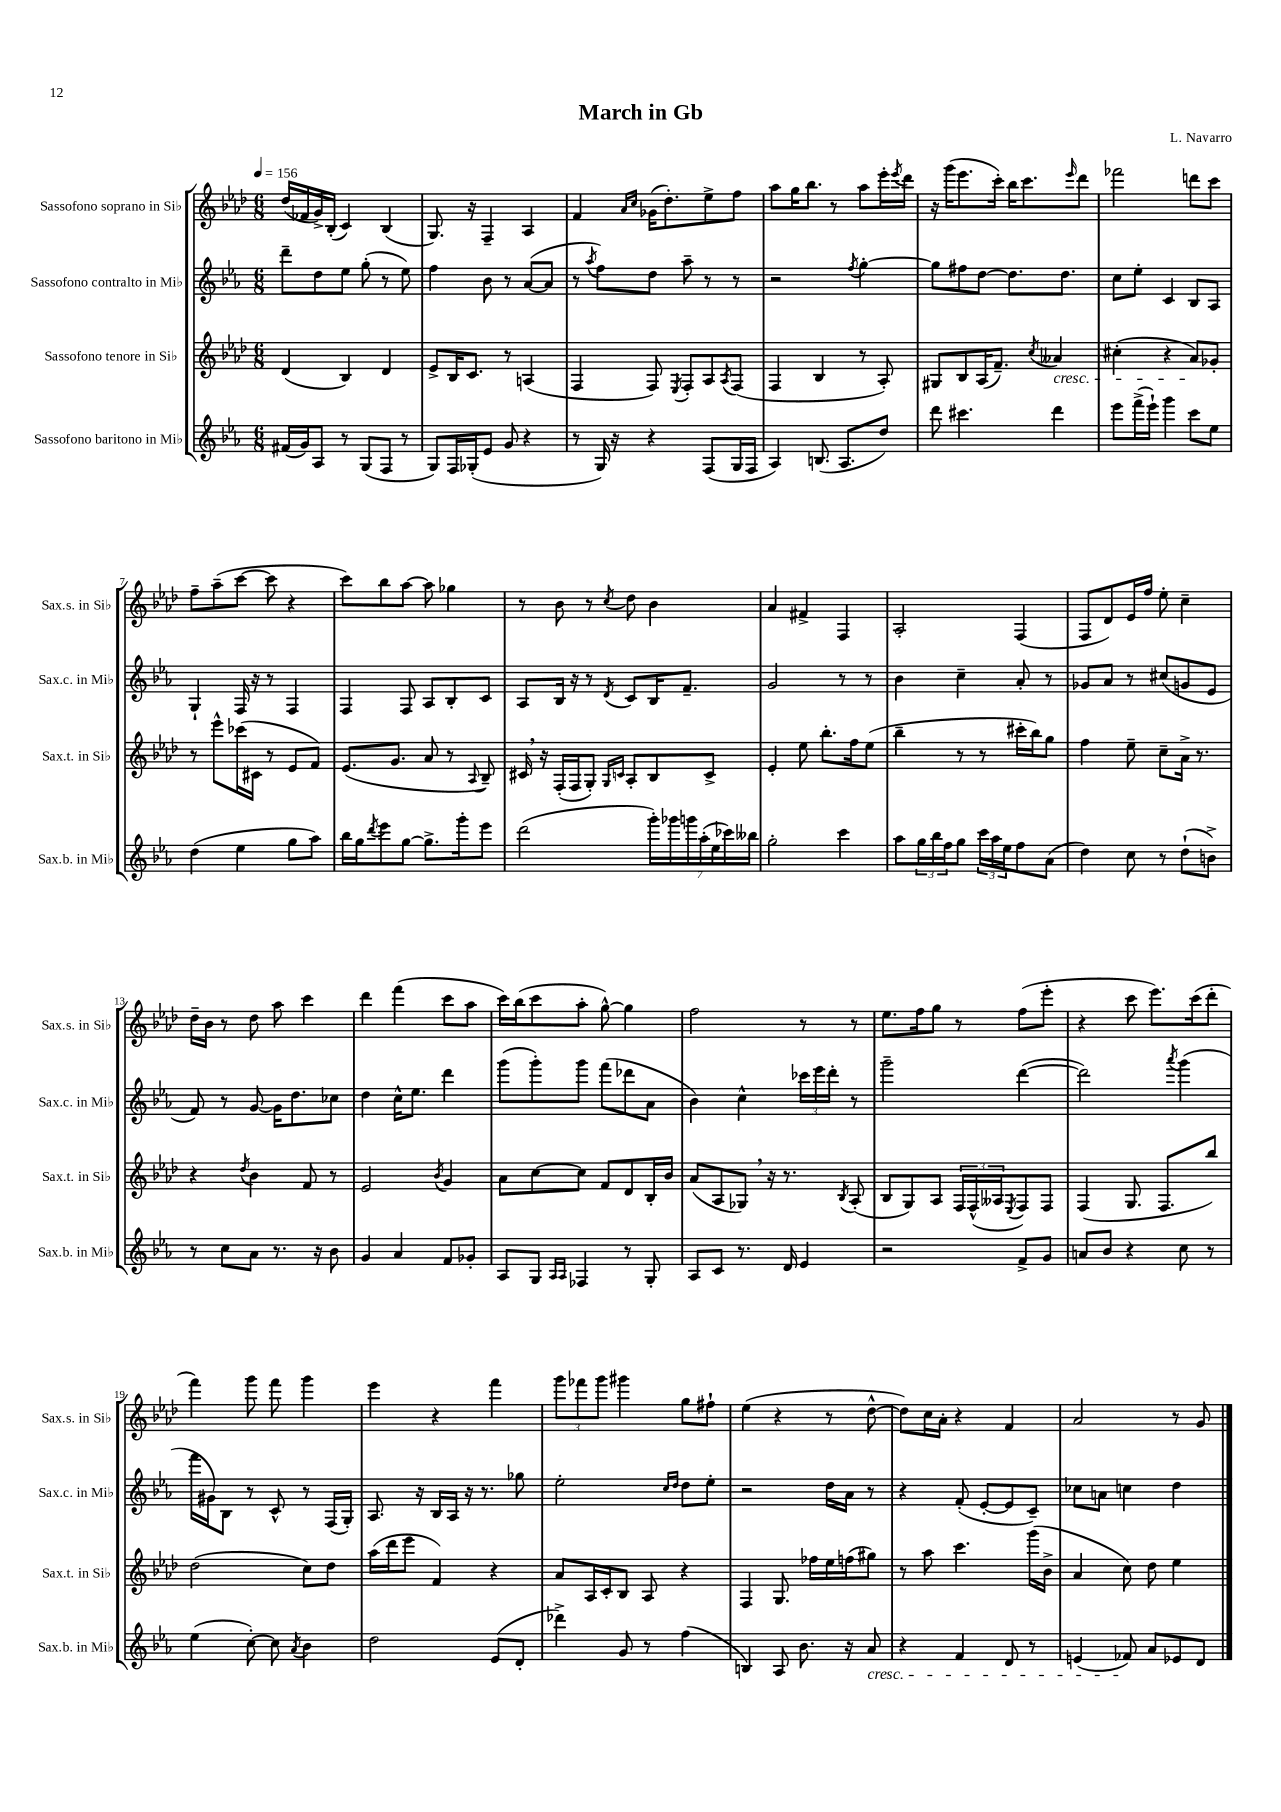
\header { title = "March in Gb" composer = "L. Navarro" }
<<
\new StaffGroup <<
\new Staff = "s0" \with { instrumentName = "Sassofono soprano in Sib" shortInstrumentName = "Sax.s. in Sib" } {
    \clef treble \key aes \major \numericTimeSignature \time 6/8 \tempo 4 = 156
    des''16( fes'16 g'16->) bes16-.( c'4) bes4( |
    g8.) r16 f4-- aes4 |
    f'4 \grace { aes'16 c''16 } ges'16( des''8.-.) ees''8-> f''8 |
    aes''8 g''16 bes''8. r8 aes''8 ees'''16-. \acciaccatura { ees'''8 } des'''16 |
    r16 g'''16( ees'''8. c'''16-.) bes''16 c'''8. \grace { ees'''16 } des'''8 |
    fes'''2 d'''8 c'''8 |
    f''8-- aes''8--( c'''8~ c'''8 r4 |
    c'''8) bes''8 aes''8~ aes''8 ges''4 |
    r8 bes'8 r8 \acciaccatura { c''8 } des''8 bes'4 |
    aes'4 fis'4-> f4 |
    aes2-. f4( |
    f8 des'8) ees'16 f''16 ees''8-. c''4-- |
    des''16-- bes'16 r8 des''8 aes''8 c'''4 |
    des'''4 f'''4( c'''8 aes''8 |
    c'''16) bes''16( c'''8 aes''8-. g''8~-^) g''4 |
    f''2 r8 r8 |
    ees''8. f''16 g''8 r8 f''8( ees'''8-. |
    r4 c'''8 ees'''8.) c'''16( des'''8-. |
    f'''4) g'''8 f'''8 g'''4 |
    ees'''4 r4 f'''4 |
    \tuplet 3/2 { g'''8 fes'''8 g'''8 } gis'''4 g''8 fis''8-! |
    ees''4( r4 r8 des''8~-^ |
    des''8) c''16 aes'16-. r4 f'4 |
    aes'2 r8 g'8 \bar "|." |
}
\new Staff = "s1" \with { instrumentName = "Sassofono contralto in Mib" shortInstrumentName = "Sax.c. in Mib" } {
    \clef treble \key ees \major \numericTimeSignature \time 6/8
    d'''8-- d''8 ees''8 g''8-.( r8 ees''8) |
    f''4 bes'8 r8 aes'8~( aes'8 |
    r8 \acciaccatura { aes''8 } f''8) d''8 aes''8-- r8 r8 |
    r2 \acciaccatura { f''8 } g''4~-. |
    g''8 fis''8 d''8~ d''8. d''8. |
    c''8 ees''8-. c'4 bes8 aes8 |
    g4-! f16 r16 r8 f4 |
    f4 f8 aes8 bes8-. c'8 |
    aes8 bes16 r16 r8 \acciaccatura { d'8 } c'8 bes16 f'8.-- |
    g'2 r8 r8 |
    bes'4 c''4-- aes'8-. r8 |
    ges'8 aes'8 r8 cis''8( g'8 ees'8 |
    f'8) r8 g'8~ g'16 d''8. ces''8 |
    d''4 c''16-^ ees''8. d'''4 |
    g'''8( g'''8-.) g'''8 f'''8( des'''8 aes'8 |
    bes'4) c''4-^ \tuplet 3/2 { ces'''16 ees'''16 d'''16-. } r8 |
    g'''2-- d'''4~( |
    d'''2) \acciaccatura { aes'''8 } g'''4( |
    f'''16 gis'16) bes8 r8 c'8-^ r8 f16( g16-.) |
    aes8. r16 bes16 aes16 r16 r8. ges''8 |
    ees''2-. \grace { c''16 d''16 } d''8 ees''8-. |
    r2 d''16 aes'16 r8 |
    r4 f'8-.( ees'8~-. ees'8 c'8--) |
    ces''8 a'8 c''4 d''4 \bar "|." |
}
\new Staff = "s2" \with { instrumentName = "Sassofono tenore in Sib" shortInstrumentName = "Sax.t. in Sib" } {
    \clef treble \key aes \major \numericTimeSignature \time 6/8
    des'4( bes4) des'4 |
    ees'8-> bes16 c'8. r8 a4( |
    f4 f8) \acciaccatura { ees8 } f8-. aes8 \acciaccatura { aes8 } f8( |
    f4 bes4 r8 aes8-.) |
    gis8 bes8 aes16( f'8.--) \acciaccatura { c''8 } aeses'4\cresc |
    cis''4-.( r4 aes'8\!) ges'8-. |
    r8 ees'''8-^ ces'''16( cis'16 r8 ees'8 f'8) |
    ees'8.( g'8. aes'8 r8 \appoggiatura { aes8 } bes8--) |
    cis'16 \breathe r16 f16-.( f16 g8-.) \grace { g16 c'16 } aes8-. bes8 c'8-> |
    ees'4-. ees''8 bes''8.-. f''16 ees''8( |
    bes''4-- r8 r8 cis'''16-. bes''16) g''8 |
    f''4 ees''8-- c''8-- aes'16-> r8. |
    r4 \acciaccatura { des''8 } bes'4 f'8 r8 |
    ees'2 \acciaccatura { bes'8 } g'4 |
    aes'8 c''8~ c''8 f'8 des'8 bes16-. bes'16 |
    aes'8( aes8 ges8) \breathe r16 r8. \acciaccatura { bes8 } aes8-.( |
    bes8 g8) aes8 \tuplet 3/2 { f16 f16-^( aeses16 } \acciaccatura { ees8 } f8) f8 |
    f4( g8. f8. bes''8) |
    des''2( c''8) des''8 |
    aes''16( des'''16 ees'''8 f'4) r4 |
    aes'8 aes16 c'16-. bes8 aes8 r4 |
    f4 g8. fes''16 ees''16 f''16( gis''8) |
    r8 aes''8 c'''4. g'''16( bes'16-> |
    aes'4 c''8) des''8 ees''4 \bar "|." |
}
\new Staff = "s3" \with { instrumentName = "Sassofono baritono in Mib" shortInstrumentName = "Sax.b. in Mib" } {
    \clef treble \key ees \major \numericTimeSignature \time 6/8
    fis'16( g'16) aes8 r8 g8( f8 r8 |
    g8) f16 ges16-.( ees'8 g'8 r4 |
    r8 g16) r16 r4 f8( g16 f16 |
    aes4) b8.( aes8. d''8) |
    d'''8 cis'''4. d'''4 |
    ees'''8 f'''16->( ees'''16-!) g'''4 c'''8 ees''8 |
    d''4( ees''4 g''8 aes''8) |
    bes''16 g''16 \acciaccatura { d'''8 } ees'''8 g''8~ g''8.-> g'''16-. ees'''8 |
    d'''2( \tuplet 7/4 { g'''16-.) ges'''16 g'''16 aes''16-.( ees''16 ces'''16) beses''16 } |
    g''2-. c'''4 |
    aes''8 \tuplet 3/2 { g''16 bes''16 f''16 } g''8 \tuplet 3/2 { c'''16 aes''16 ees''16 } f''8 aes'8( |
    d''4) c''8 r8 d''8-!( b'8->) |
    r8 c''8 aes'8 r8. r16 bes'8 |
    g'4 aes'4 f'8 ges'8-. |
    aes8 g8 \grace { aes16 aes16 } fes4 r8 g8-. |
    aes8 c'8 r8. d'16 ees'4 |
    r2 f'8-> g'8 |
    a'8 bes'8 r4 c''8 r8 |
    ees''4( c''8~-.) c''8 \acciaccatura { aes'8 } bes'4 |
    d''2 ees'8( d'8-. |
    des'''4->) g'8 r8 f''4( |
    b4) aes8 bes'8. r16 aes'8\cresc |
    r4 f'4 d'8 r8 |
    e'4( fes'8\!) aes'8 ees'8 d'8 \bar "|." |
}
>>
>>
